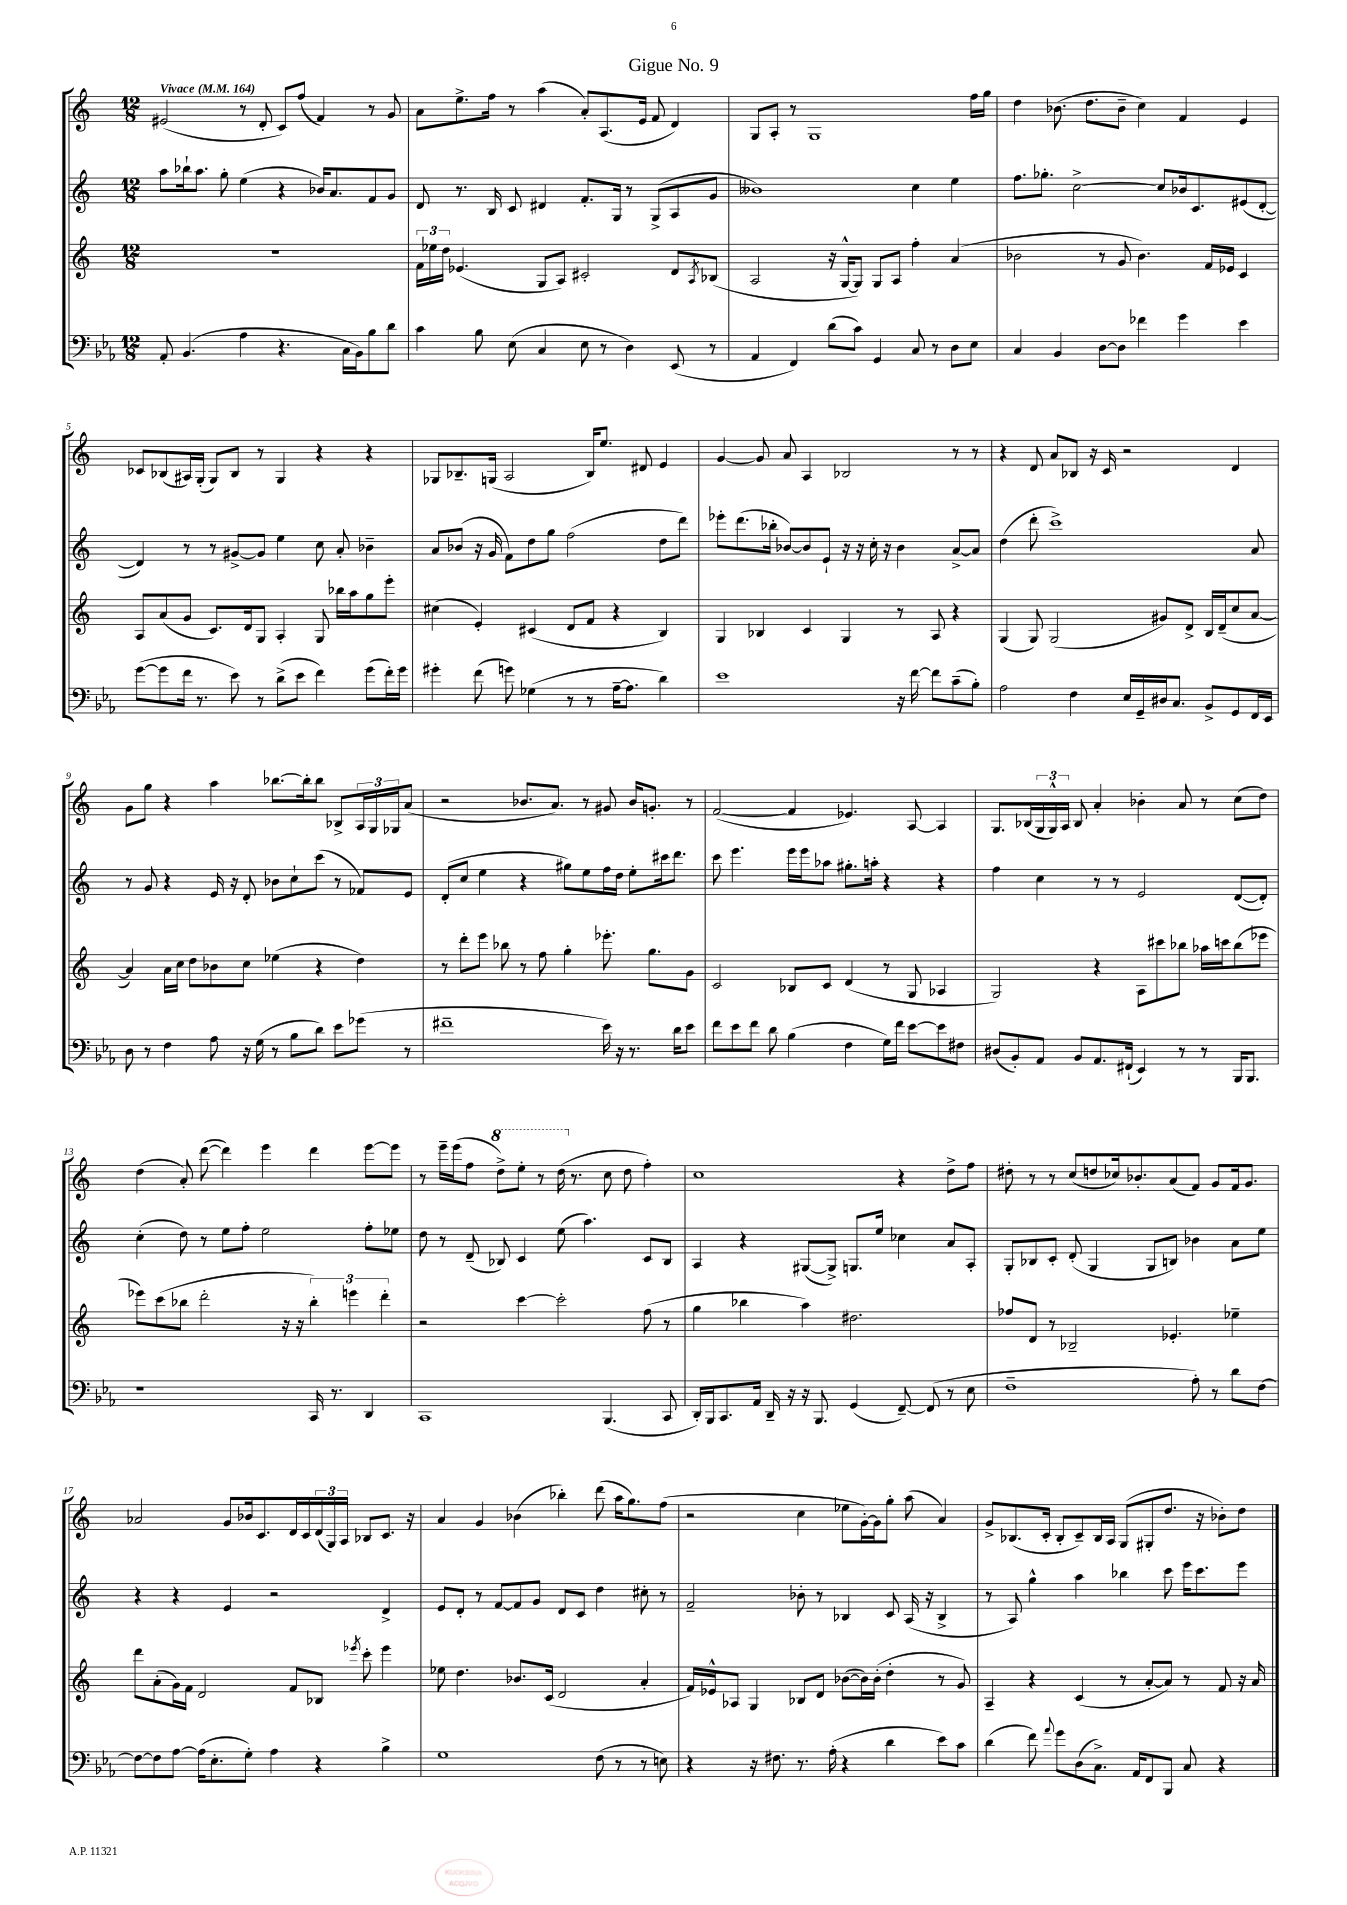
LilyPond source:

\header { title = "Gigue No. 9" }
<<
\new StaffGroup <<
\new Staff = "s0" {
    \clef treble \key c \major \numericTimeSignature \time 12/8 \tempo "Vivace" 4 = 164
    eis'2( r8 d'8-. c'8) f''8( f'4) r8 g'8 |
    a'8 e''8.-> f''16 r8 a''4( a'8-.) a8.( e'16 f'8 d'4) |
    g8 a8-. r8 g1 f''16 g''16 |
    d''4 bes'8.( d''8. bes'8-- c''4) f'4 e'4 |
    ces'8 bes8( ais16) g16-.( g8) bes8 r8 g4 r4 r4 |
    ges8 bes8.-- g16( a2 bes16) e''8. dis'8 e'4 |
    g'4~ g'8 a'8 a4 bes2 r8 r8 |
    r4 d'8 a'8 bes8 r16 c'16 r2 d'4 |
    g'8 g''8 r4 a''4 bes''8.~ bes''16-. bes''8 bes8-> \tuplet 3/2 { a16 g16 ges16 } a'8( |
    r2 bes'8. a'8.) r8 gis'8 bes'16 g'8.-. r8 |
    f'2~( f'4 ees'4.) a8~ a4 |
    g8. bes16( \tuplet 3/2 { g16 g16-^) a16 } bes8 a'4-. bes'4-. a'8 r8 c''8( d''8) |
    d''4( a'8-.) d'''8~( d'''4) e'''4 d'''4 e'''8~ e'''8 |
    r8 e'''16-- e'''16( f''8 \ottava #1 d'''8->) e'''8-. r8 d'''16( \ottava #0 r8. c''8 d''8 f''4-.) |
    c''1 r4 d''8-> f''8 |
    dis''8-. r8 r8 c''8( d''8 ces''16) bes'8.-. a'8( f'8) g'8 f'16 g'8. |
    aes'2 g'8 bes'16 c'8. d'16 c'16 \tuplet 3/2 { d'16( g16) a16 } bes8 c'8. r16 |
    a'4 g'4 bes'4( bes''4-.) d'''8( a''16 g''8.) f''8( |
    r2 c''4 ees''8 g'16~-.) g'16 g''8-. a''8( a'4) |
    g'8-> bes8.( c'16-. bes8-. c'8--) bes16 a16 g8( gis8-. d''8. r16 bes'8-.) d''8 \bar "|." |
}
\new Staff = "s1" {
    \clef treble \key c \major \numericTimeSignature \time 12/8
    a''8 bes''16-! a''8. g''8-. e''4( r4 bes'16) a'8. f'8 g'8 |
    d'8 r8. b16 c'8 dis'4 f'8.-. g16 r8 g8->( a8 g'8 |
    beses'1) c''4 e''4 |
    f''8. ges''8.-. c''2~-> c''8 bes'16 c'8. eis'8( d'8~-. |
    d'4) r8 r8 gis'8~-> gis'8 e''4 c''8 a'8-. bes'4-- |
    a'8 bes'8( r16 g'16 f'8) d''8 g''8 f''2( d''8 d'''8) |
    ees'''8-. d'''8.( bes''16-. bes'8~) bes'8 e'8-! r16 r16 c''16-. r16 bes'4 a'8~-> a'8 |
    d''4( d'''8-. c'''1->) a'8 |
    r8 g'8 r4 e'16 r16 d'8-. bes'8 c''8-! c'''8( r8 fes'8) e'8 |
    d'8-.( c''8 e''4 r4 gis''8) e''8 f''16 d''16 e''8-. cis'''16 d'''8. |
    c'''8 e'''4. e'''16 e'''16 aes''8 gis''8.-. a''16-. r4 r4 |
    f''4 c''4 r8 r8 e'2 d'8~( d'8-.) |
    c''4-.( d''8) r8 e''8 f''8-. e''2 f''8-. ees''8 |
    d''8 r8 d'8--( bes8) c'4 e''8( a''4.) c'8 bes8 |
    a4 r4 gis8~( gis8->) g8. e''16 ces''4 a'8 a8-. |
    g8-. bes8 c'8-. d'8-.( g4 g8 b8) bes'4 a'8 e''8 |
    r4 r4 e'4 r2 d'4-> |
    e'8 d'8-. r8 f'8~ f'8 g'8 d'8 c'8 d''4 cis''8-. r8 |
    f'2-- bes'8-. r8 bes4 c'8 a16( r16 bes4-> |
    r8 a8) g''4-^ a''4 bes''4 c'''8 e'''16 c'''8. e'''8 \bar "|." |
}
\new Staff = "s2" {
    \clef treble \key c \major \numericTimeSignature \time 12/8
    R1. |
    \tuplet 3/2 { f'16 ees''16 d''16 } ees'4.( g8 a8) cis'2-. d'8 \acciaccatura { a8 } bes8( |
    a2 r16 g16~-^ g8) g8 a8 f''4-. a'4( |
    bes'2 r8 g'8 bes'4.) f'16 ees'16 c'4 |
    a8 a'8( g'8 c'8.) d'16 g8 a4-. g8 bes''16 a''16 g''8 e'''8-. |
    cis''4( e'4-.) cis'4( d'8 f'8 r4 b4) |
    g4 bes4 c'4 g4 r8 a8 r4 |
    g4( g8) g2( gis'8) d'8-> b16 d'16--( c''8 a'8~ |
    a'4) a'16 c''16 d''8 bes'8 c''8 ees''4( r4 d''4) |
    r8 d'''8-. e'''8 bes''8 r8 f''8 g''4-. ees'''8.-. g''8. g'8 |
    c'2 bes8 c'8 d'4( r8 g8 aes4 |
    g2) r4 a8 cis'''8 bes''8 aes''16 c'''16 bes''8( ees'''8 |
    ees'''8) c'''8( bes''8 d'''2-. r16 r16 \tuplet 3/2 { bes''4-.) e'''4 d'''4-. } |
    r2 c'''4~ c'''2-. f''8( r8 |
    g''4 bes''4 a''4) dis''2. |
    fes''8 d'8 r8 bes2-- ees'4.-. ees''4-- |
    d'''8 a'8-.( g'16) f'16 d'2 f'8 bes8 \acciaccatura { ees'''8 } c'''8-. ees'''4 |
    ees''8 d''4. bes'8. c'16( d'2 a'4-. |
    f'16) ees'16-^ aes8 g4 bes8 d'8 bes'8~( bes'16) bes'16-.( d''4-. r8 g'8) |
    a4-- r4 c'4( r8 a'8~-. a'8) r8 f'8 r16 a'16 \bar "|." |
}
\new Staff = "s3" {
    \clef bass \key ees \major \numericTimeSignature \time 12/8
    aes,8-. bes,4.( aes4 r4. c16 bes,16) bes8 d'8 |
    c'4 bes8 ees8( c4 ees8 r8 d4) ees,8( r8 |
    aes,4 f,4) d'8( c'8) g,4 c8 r8 d8 ees8 |
    c4 bes,4 d8~ d8 fes'4 g'4 ees'4 |
    g'8~( g'8 f'16 r8. ees'8) r8 d'8->( ees'8 f'4) g'8( f'16-.) g'16 |
    gis'4-. f'8( g'8) ges4( r8 r8 aes16~-- aes8. d'4) |
    ees'1 r16 f'16~ f'8 c'8--( bes8-.) |
    aes2 f4 ees16 g,16-- dis16 c8. bes,8-> g,8 f,16 ees,16 |
    d8 r8 f4 aes8 r16 g16( r8 bes8 d'8) ees'8 ges'8( r8 |
    fis'1-- ees'16) r16 r8. d'16 ees'8 |
    f'8 ees'8 f'8 d'8 bes4( f4 g16) f'16 ees'8~ ees'8 fis8 |
    dis8( bes,8-.) aes,8 bes,8 aes,8. fis,16-!( ees,4) r8 r8 bes,,16 bes,,8. |
    r1 c,16 r8. d,4 |
    c,1 bes,,4.( c,8 |
    d,16-.) bes,,16 c,8. aes,16 d,16-- r16 r16 bes,,8. g,4( f,8~--) f,8( r8 ees8 |
    f1-- aes8-.) r8 d'8 f8~ |
    f8~ f8 aes8~ aes16( ees8.-. g8-.) aes4 r4 bes4-> |
    g1 f8( r8 r8 e8) |
    r4 r16 fis8. r8. aes16-.( r4 d'4 ees'8) c'8 |
    d'4( f'8) \appoggiatura { aes'8 } g'8 d8( c8.->) aes,16 f,8 bes,,8 c8 r4 \bar "|." |
}
>>
>>
